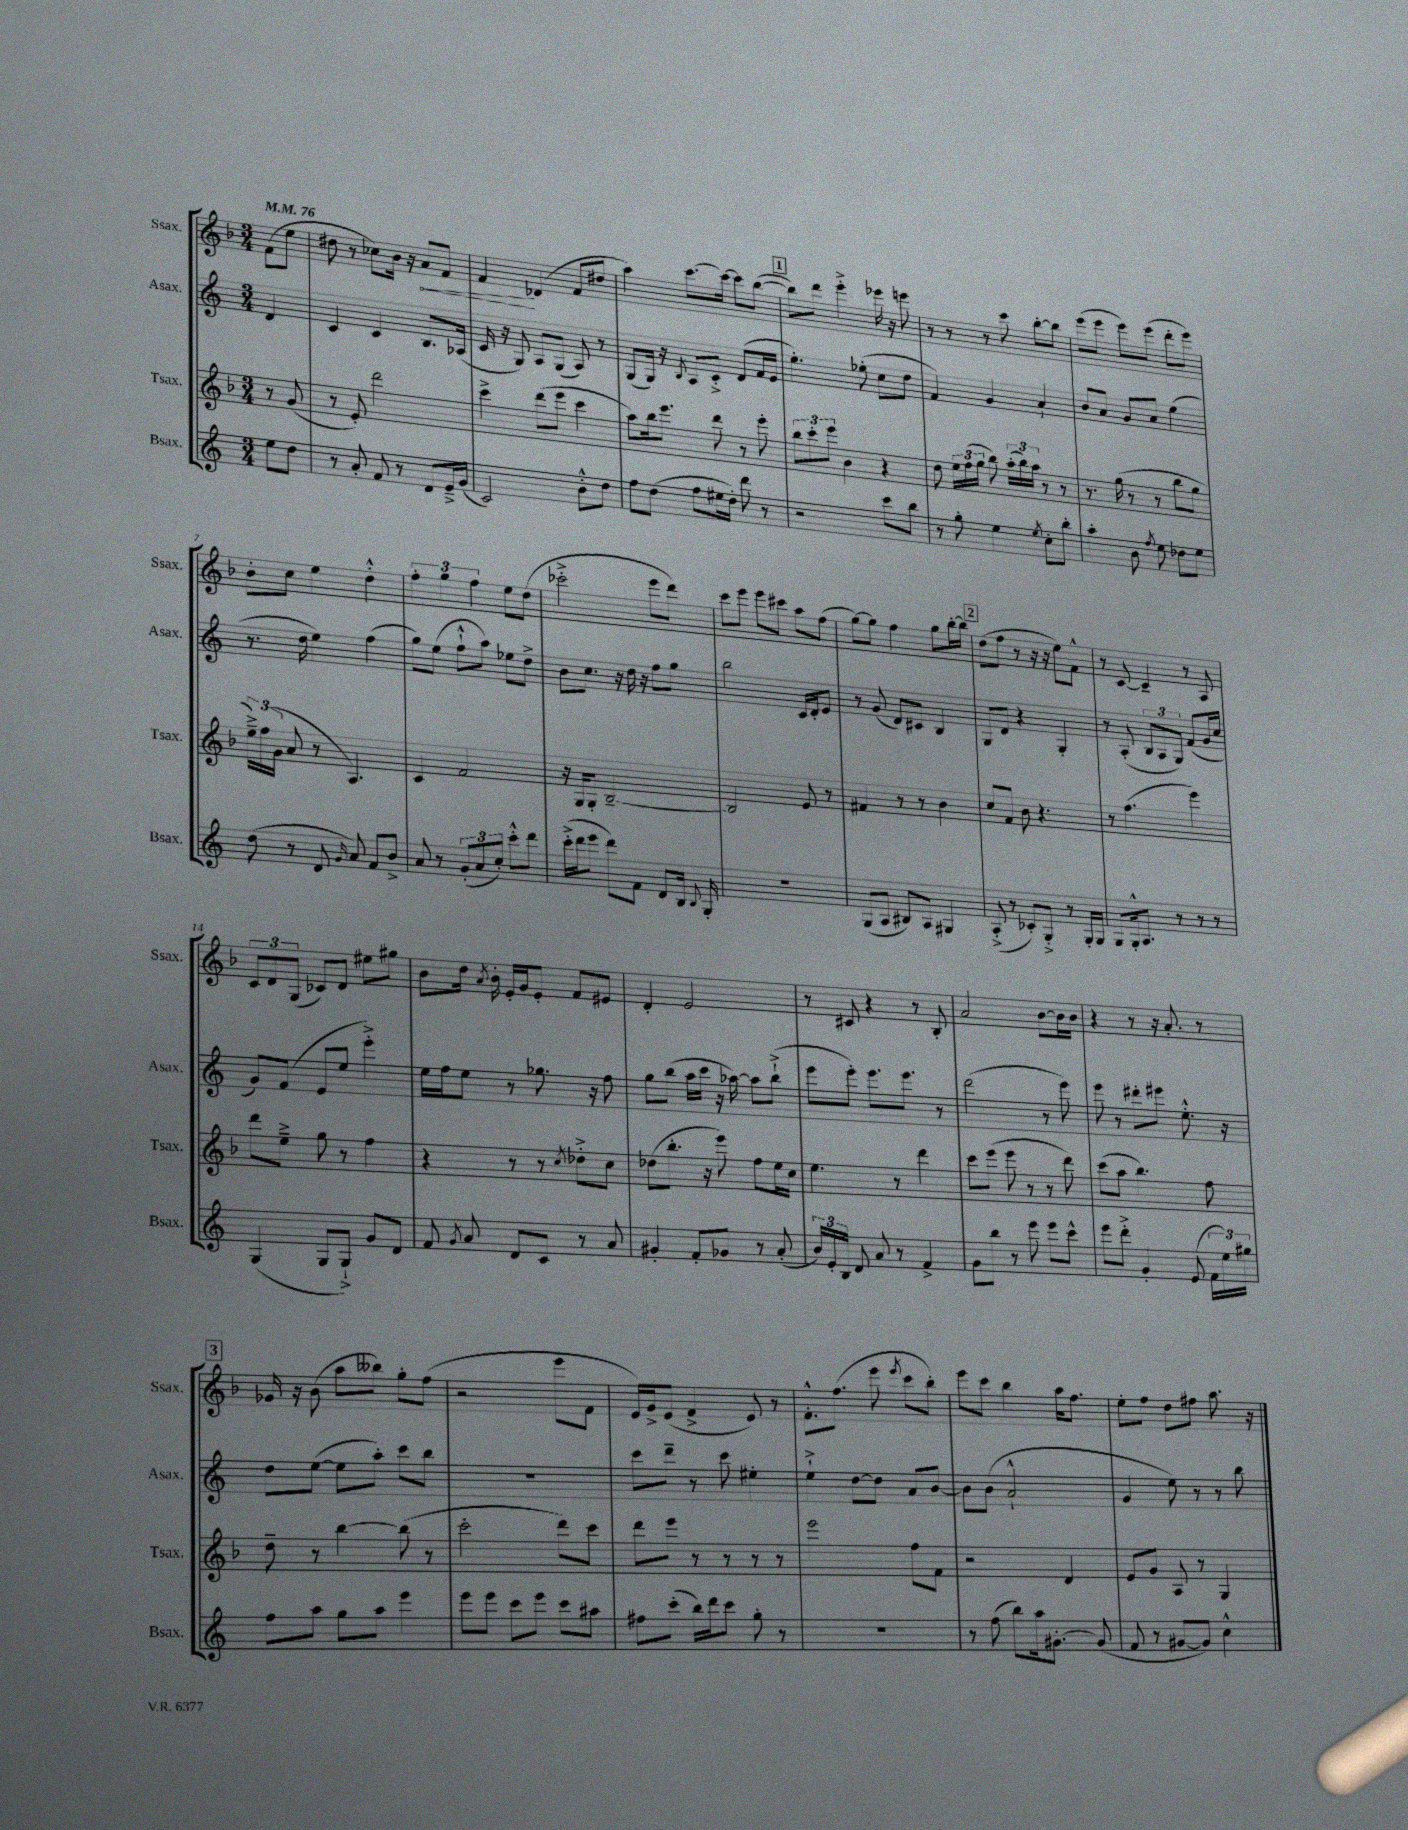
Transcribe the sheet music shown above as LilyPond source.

<<
\new StaffGroup <<
\new Staff = "s0" \with { instrumentName = "Ssax." shortInstrumentName = "Ssax." } {
    \clef treble \key f \major \numericTimeSignature \time 3/4 \partial 4 \tempo 4 = 76
    \autoBeamOff f'8[( e''8] |
    dis''8 r8 ces''8[) bes'16] r16 \once \override Hairpin.circled-tip = ##t a'8[\< f'8] |
    f'4\! des'4( f'8[ dis''8] |
    a''4) c'''8.[~ c'''16]~ c'''8[ bes''8]~( |
    \mark \markup { \box "1" } bes''8[) d'''8] e'''4-.-> ees'''16 r16 e'''8 |
    r8 r8 r8 c'''8 bes''8[~-. bes''8] |
    e'''8[( e'''8] e'''8[) e'''8]( d'''8[-. e'''8]) |
    bes'8[-. c''8] e''4 d''4-.-^ |
    \tuplet 3/2 { f''4-. g''4 f''4 } e''8[ d''8]( |
    ces'''2-.-> e'''8[ d'''8]) |
    c'''8[ e'''8] e'''8[ cis'''8] a''8[ f''8]( |
    g''8[~) g''8] f''4 g''8[ bes''16~-. bes''16] |
    \mark \markup { \box "2" } d''8[( f''8] r8 r16 r16 e''8[) f'8]-^ |
    r8 c'8~ c'4-- r8 a8 |
    \tuplet 3/2 { c'8[ d'8 g8]( } ces'8[) d'8] eis''8[ gis''8] |
    bes'8[ d''16] \acciaccatura { a'8 } bes'16-. e'16[-. g'16 e'8]-. f'8[ eis'8] |
    d'4-. e'2 |
    r8 cis'8 r4 r8 bes8-. |
    a'2 bes'8[~ bes'16 bes'16] |
    r4 r8 r16 a'8.-. r8 |
    \mark \markup { \box "3" } ges'16 r16 bes'8( a''8[ beses''8]) g''8[-. f''8]( |
    r2 e'''8[ f'8] |
    e'16[) g'16-> e'8]( f'4-> e'8) r8 |
    f'8.[-.-^ f''8.]( e'''8 \acciaccatura { e'''8 } c'''8[ bes''8]-.) |
    e'''8[ c'''8] bes''4 a''16[ f''8.] |
    e''8[-. f''8] d''8[ fis''8] a''8. r16 \bar "|." |
}
\new Staff = "s1" \with { instrumentName = "Asax." shortInstrumentName = "Asax." } {
    \clef treble \key c \major \numericTimeSignature \time 3/4 \partial 4
    \autoBeamOff d'4 |
    c'4 c'4 b8.[ aes16]( |
    c'16 r16 g8) a8[ g8]( a8) r8 |
    g8[( g16]) r16 \acciaccatura { b8 } a8[ c'8]-.-> d'8[( f'16 e'16] |
    \mark \markup { \box "1" } e''4.-.) ees''8-.( c''8[ d''8] |
    f'4) g'4 a'4-! |
    b'8[ a'8] g'8[ a'8] e''4( |
    r8. d''16 e''4) f''4( |
    g''8[) e''8]( f''8[-!-^ a''8]) ees''8[ d''8]-> |
    b'8[ c''8.] r16 d''16 r16 f''8[ g''8] |
    b''2 c'16[ d'16-. e'8] |
    r8 g'8( d'8[) cis'8] b4 |
    \mark \markup { \box "2" } g8[ d'8] r4 g4-. |
    r8 a8-.( \tuplet 3/2 { b8[ a8 g8]) } f'8[( g'16 c''16] |
    g'8[) f'8]( e'8[ e''8] e'''4-.->) |
    e''16[ f''16 e''8] r8 ges''8. r16 f''8 |
    g''8[ b''8]( a''16[ c'''16] r16 aes''16~) aes''8[ b''8]-!->( |
    e'''8[ e'''8]-.) e'''8.[ e'''8.] r8 |
    d'''2( r8 e'''8) |
    e'''8 r8 dis'''8[-. eis'''8] e''8.-.-^ r16 |
    \mark \markup { \box "3" } d''8[ e''8]~( e''8[ a''8]-.) c'''8[ b''8] |
    R2. |
    c'''8[ d'''8]-- r8 c'''8 eis''4-. |
    e''4-!-> d''8[~ d''8] a'8[ b'8]~ |
    b'8[ b'8]( a'2-!-^ |
    g'4 e''8) r8 r8 b''8 \bar "|." |
}
\new Staff = "s2" \with { instrumentName = "Tsax." shortInstrumentName = "Tsax." } {
    \clef treble \key f \major \numericTimeSignature \time 3/4 \partial 4
    \autoBeamOff r8 g'8( |
    r8 e'8-.) d'''2 |
    c'''4-> d'''8[( e'''8] c'''4 |
    a''8[) bes''16 e'''8.] d'''8 r8 e'''8-. |
    \mark \markup { \box "1" } \tuplet 3/2 { bes''8[ c'''8-. e'''8] } bes'4 r4 |
    d''8 \tuplet 3/2 { e''16[ f''16( g''16] } bes''8) \tuplet 3/2 { a''16[-.( bes''16) a''16] } r8 r8 |
    r8. g''16( r8 r8 bes''8[ g''8] |
    \tuplet 3/2 { e''16[--->) f''16( g'16] } a'8 r8 a4.) |
    c'4 f'2 |
    r16 g16[ g8]-. bes2~-- |
    bes2 e'8 r8 |
    fis'4 r8 r8 bes'4 |
    \mark \markup { \box "2" } c''8[ f'8] bes'8 r4. |
    r8 f''4.( e'''4) |
    d'''8[ e''8]---> g''8 r8 f''4 |
    r4 r8 r8 \acciaccatura { c''8 } des''8[-.-> c''8] |
    des''8[( bes''8.]-. r16 e'''8) f''8[ e''16 c''16] |
    e''4. r8 d'''4 |
    c'''8[ e'''8]( e'''8 r8 r8 d'''8) |
    c'''8[( a''8] bes''4.) f''8 |
    \mark \markup { \box "3" } d''8-- r8 bes''4~ bes''8( r8 |
    c'''2-. d'''8[) c'''8] |
    d'''8[ e'''8] r8 r8 r8 r8 |
    e'''2 f''8[ f'8] |
    r2 d'4 |
    e'8[ g'8] a8 r8 g4 \bar "|." |
}
\new Staff = "s3" \with { instrumentName = "Bsax." shortInstrumentName = "Bsax." } {
    \clef treble \key c \major \numericTimeSignature \time 3/4 \partial 4
    \autoBeamOff e''8[ d''8] |
    r8 a'8-. f'8 r8 d'8[ e'16---> g'16]( |
    c'2) b'8[-.-^ d''8] |
    f''8[ d''8]( f''8[ eis''16 d''16]-.) d'''8 r8 |
    \mark \markup { \box "1" } r2 c'''8[ b''8] |
    r8 g''8-. e''4 \acciaccatura { e''8 } c''8[-. b''8]-. |
    a''4-. b'8 \acciaccatura { f''8 } e''8 des''8[ e''8] |
    d''8( r8 d'8 \grace { g'16 } a'8) f'8[ b'8]-> |
    a'8 r8 \tuplet 3/2 { g'8[-.( a'8 c''8]-.) } c'''8[-.-^ d'''8] |
    c'''16[-.->( d'''16 e'''8] d'''8[) f'8] d'8[ b16] \appoggiatura { b8 } g16-. |
    R2. |
    g8[( a8] bis8[) a8] gis4 |
    \mark \markup { \box "2" } a8-.->( r8 ces'8[-.) g8]-.-> r8 g16[-. g16] |
    g8[ g16-.-^ a8.] r8 r8 r8 |
    g4( g8[ g8]-!->) g'8[ d'8] |
    f'8 \acciaccatura { g'8 } a'8 d'8[ c'8] r8 a'8 |
    gis'4-. f'8[-. ges'8] r8 a'8-.( |
    \tuplet 3/2 { b'16[) e'16-. b16] } d'8 a'8 r8 f'4-> |
    g'8[ b''8] r8 e'''8 e'''8[ c'''8]-^ |
    e'''8[ d'''8]-.-> g'4-. e'8( \tuplet 3/2 { f'16[ e''16) gis''16] } |
    \mark \markup { \box "3" } f''8[ a''8] g''8[ a''8] e'''4 |
    e'''8[ e'''8] c'''8[ e'''8] c'''8[ ais''8] |
    fis''8[ c'''8]-.( b''16[) d'''16 c'''8] g''8-. r8 |
    R2. |
    r8 f''8( b''8[) a''16 gis'8.]~-. gis'8( |
    f'8 r8 gis'8[~ gis'8]) c''4-^ \bar "|." |
}
>>
>>
